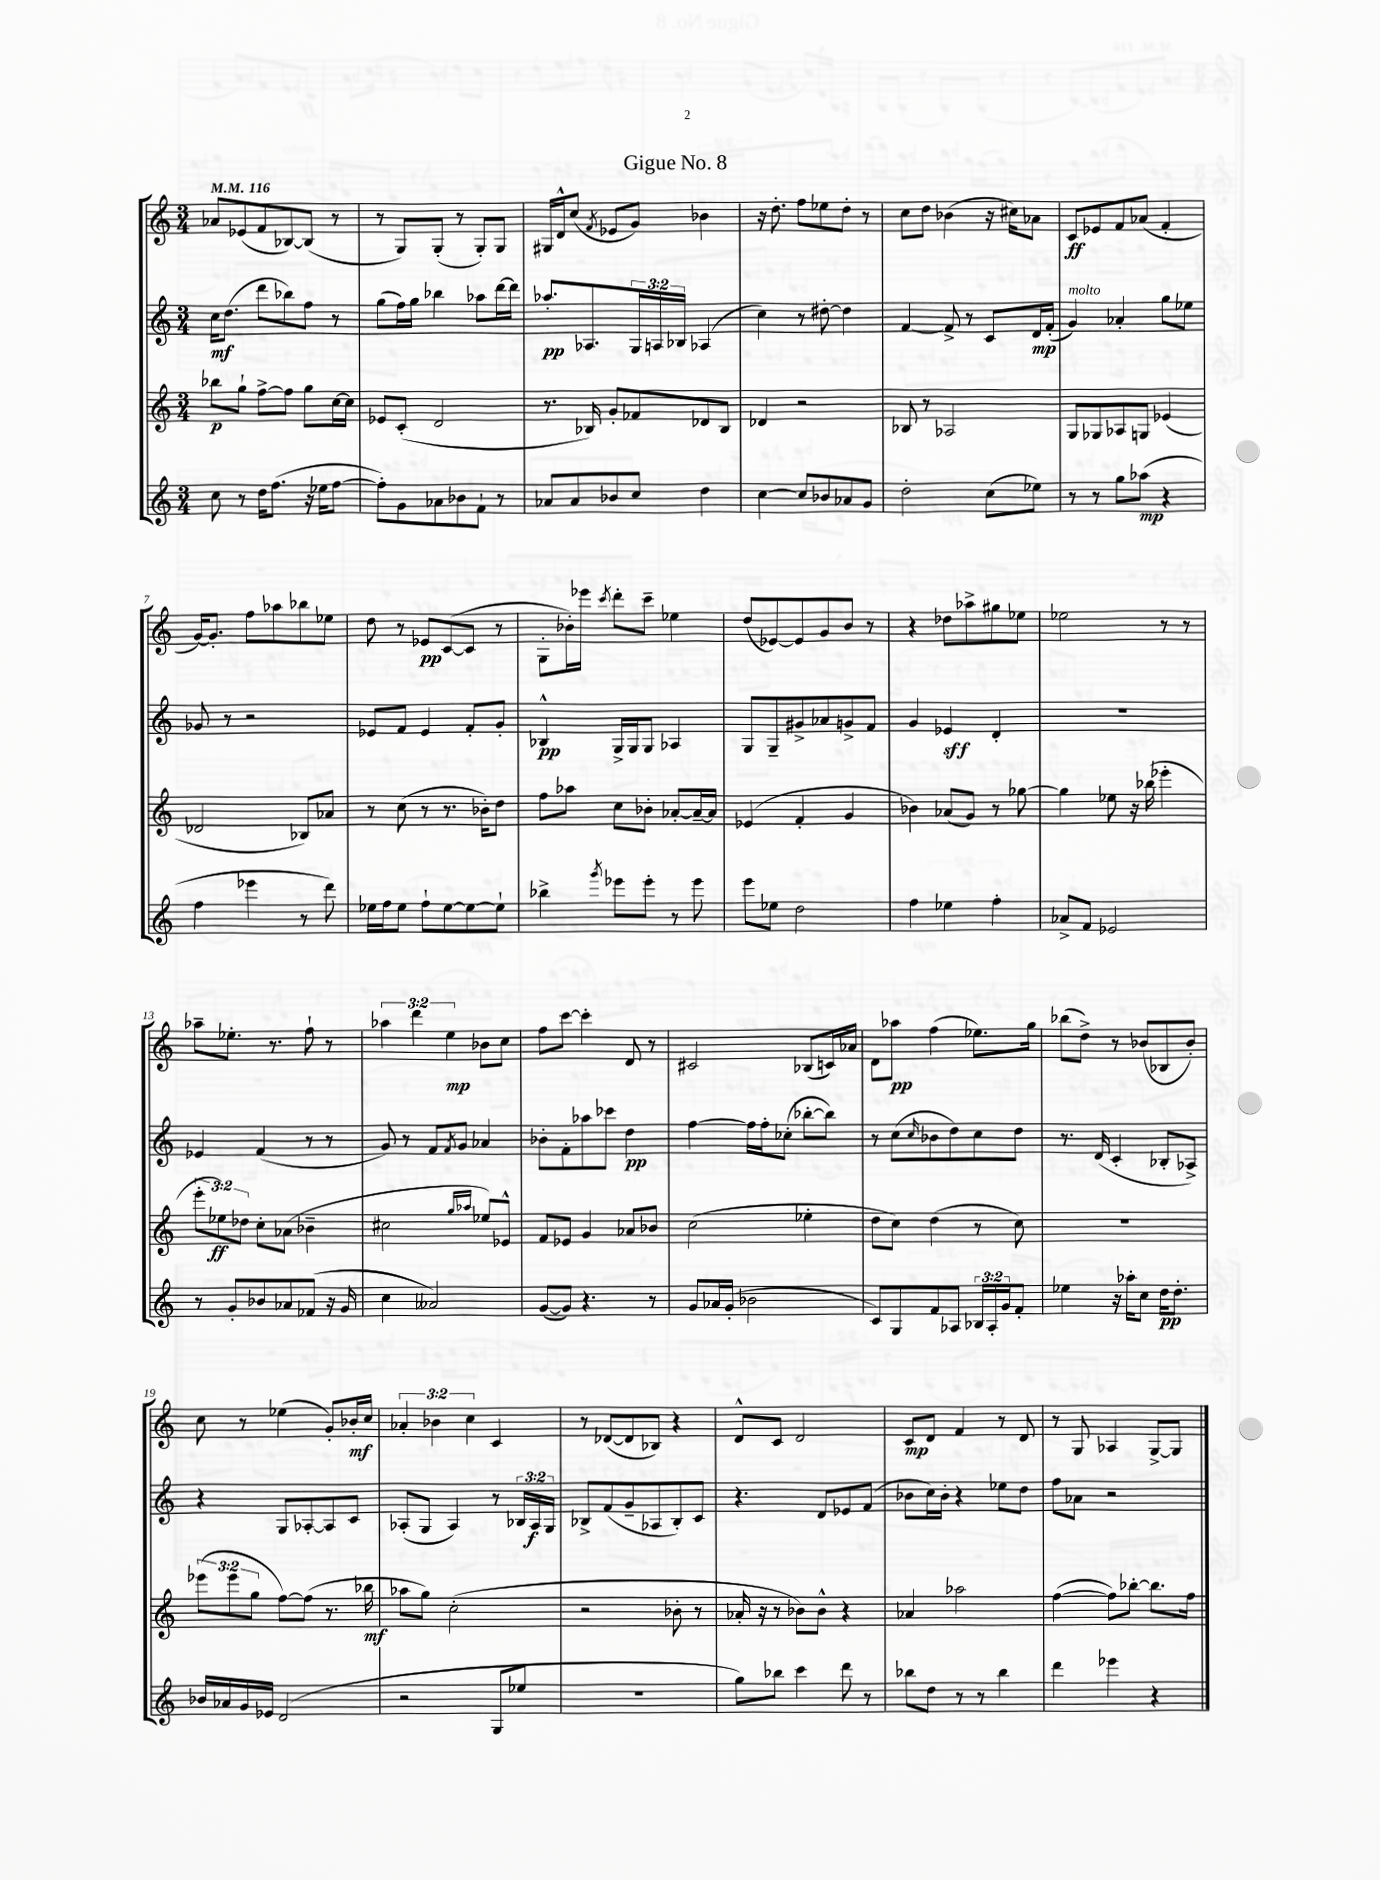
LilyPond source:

\header { title = "Gigue No. 8" }
<<
\new StaffGroup <<
\new Staff = "s0" {
    \clef treble \key c \major \numericTimeSignature \time 3/4 \override Staff.TupletNumber.text = #tuplet-number::calc-fraction-text \tempo 4 = 116
    aes'8 ees'8( f'8 bes8~) bes8( r8 |
    r8 g8) g8-.( r8 g8-.) g8 |
    gis16 d'16-^ c''8( \acciaccatura { f'8 } ees'8 g'8) bes'4 |
    r16 d''8.-. f''8 ees''8 d''8-. r8 |
    c''8 d''8 bes'4( r16 cis''16) aes'8 |
    c'8\ff ees'8 f'8 aes'8( f'4-. |
    g'16~) g'8.-. f''8 aes''8 bes''8 ees''8 |
    d''8 r8 ees'8\pp c'8~( c'8 r8 |
    g8-. bes'16-.) ees'''16 \acciaccatura { c'''8 } d'''8-. c'''8-- ees''4 |
    d''8( ees'8~) ees'8 g'8 b'8 r8 |
    r4 des''8 aes''8-> gis''8 ees''8 |
    ees''2 r8 r8 |
    aes''8-- ees''8.-. r8. f''8-! r8 |
    \tuplet 3/2 { aes''4 d'''4 e''4\mp } bes'8 c''8 |
    f''8 c'''8~ c'''4-. d'8 r8 |
    cis'2 bes8( c'16) aes'16 |
    d'8 aes''8\pp f''4( ees''8.) g''16 |
    bes''8( d''8->) r8 bes'8( bes8 bes'8-.) |
    c''8 r8 ees''4( g'8-.) bes'16-.\mf c''16 |
    \tuplet 3/2 { aes'4-. bes'4 c''4 } c'4 |
    r8 des'8~( des'8 bes8) r4 |
    d'8-^ c'8 d'2 |
    c'8\mp d'8 f'4 r8 d'8 |
    r8 g8 aes4 g8~-> g8 \bar "|." |
}
\new Staff = "s1" {
    \clef treble \key c \major \numericTimeSignature \time 3/4 \override Staff.TupletNumber.text = #tuplet-number::calc-fraction-text
    c''16\mf d''8.( d'''8 bes''8) f''8 r8 |
    g''8( f''16) g''16 bes''4 aes''8 d'''16~ d'''16 |
    aes''8.-.\pp aes8. \tuplet 3/2 { g16 a16 bes16 } aes4( |
    c''4) r8 dis''8~-. dis''4 |
    f'4~ f'8-> r8 c'8 d'16\mp f'16-.( |
    g'4^\markup { \italic "molto" }) aes'4-. g''8 ees''8 |
    ges'8 r8 r2 |
    ees'8 f'8 ees'4 f'8-. g'8-. |
    bes4-^\pp g16-> g16 g8 aes4 |
    g8 g8-- gis'8-> aes'8 g'8-> f'8 |
    g'4 ees'4\sff d'4-. |
    R2. |
    ees'4 f'4( r8 r8 |
    g'8) r8 f'8 \acciaccatura { f'8 } g'8 aes'4 |
    bes'8-. f'8-. aes''8 ces'''8 d''4\pp |
    f''4~ f''16 f''16-. ces''8-.( bes''8~-. bes''8) |
    r8 c''8( \grace { c''16 } bes'8 d''8) c''8 d''8 |
    r8. d'16( c'4-. bes8-. aes8->) |
    r4 g8 aes8~-. aes8 c'8 |
    aes8-.( g8 aes4) r8 \tuplet 3/2 { bes16 aes16\f g16 } |
    bes8-> f'8( g'8-- aes8 bes8-.) c'8 |
    r4. d'8 ees'8 f'8( |
    bes'8 c''16) bes'16-. r4 ees''8 d''8 |
    f''8 aes'8 r2 \bar "|." |
}
\new Staff = "s2" {
    \clef treble \key c \major \numericTimeSignature \time 3/4 \override Staff.TupletNumber.text = #tuplet-number::calc-fraction-text
    bes''8\p g''8-! f''8~-> f''8 g''8 c''16~ c''16 |
    ees'8 c'8-.( d'2 |
    r8. bes16) g'8-. fes'8 des'8 bes8 |
    des'4 r2 |
    bes8 r8 aes2 |
    g8 ges8 aes8 g8 ees'4( |
    des'2 bes8) aes'8 |
    r8 c''8( r8 r8. bes'16-.) d''8 |
    f''8 aes''8 c''8 bes'8-. aes'8~-. aes'16~-- aes'16 |
    ees'4( f'4-. g'4 |
    bes'4) aes'8( g'8) r8 ges''8~ |
    ges''4 ees''8 r16 bes''16( ees'''4-. |
    \tuplet 3/2 { e'''8-. ees''8\ff) des''8 } c''8-. aes'8( bes'4-- |
    cis''2 \grace { g''16 aes''16 } ees''8) ees'8-^ |
    f'8 ees'8 g'4 aes'8 bes'8 |
    c''2( ees''4-. |
    d''8 c''8) d''4( r8 c''8) |
    R2. |
    \tuplet 3/2 { ees'''8( ees'''8 g''8 } f''8~) f''8( r8. bes''16\mf |
    aes''8 g''8) c''2-.( |
    r2 bes'8-. r8 |
    aes'16-. r16 r8 bes'8) bes'8-^ r4 |
    aes'4 aes''2 |
    f''4~( f''8) bes''8~-. bes''8. f''16 \bar "|." |
}
\new Staff = "s3" {
    \clef treble \key c \major \numericTimeSignature \time 3/4 \override Staff.TupletNumber.text = #tuplet-number::calc-fraction-text
    c''8 r8 d''16 f''8.( r16 ees''16 f''8~ |
    f''8-.) g'8 aes'8 bes'8 f'8-! r8 |
    aes'8 aes'8 bes'8 c''8 d''4 |
    c''4~ c''8 bes'8 aes'8 g'8 |
    d''2-. c''8( ees''8) |
    r8 r8 g''8 aes''8\mp( r4 |
    f''4 ees'''4 r8 d'''8) |
    ees''16 f''16 ees''8 f''8-! ees''8~ ees''8~ ees''8-! |
    bes''4-> \acciaccatura { g'''8 } ees'''8 ees'''8-. r8 ees'''8 |
    e'''8 ees''8 d''2 |
    f''4 ees''4 f''4-. |
    aes'8-> f'8 ees'2 |
    r8 g'8-. bes'8 aes'8 fes'8( r16 g'16 |
    c''4 aeses'2) |
    g'8~( g'8) r4. r8 |
    g'8 aes'16 g'16-.( bes'2 |
    c'8) g8 f'8 aes8 \tuplet 3/2 { bes16 aes16-. g'16 } f'8-. |
    ees''4 r16 aes''16-. c''8 d''16\pp d''8.-. |
    bes'16 aes'16 g'16 ees'16 d'2( |
    r2 g8 ees''8 |
    R2. |
    g''8) bes''8 c'''4 d'''8 r8 |
    bes''8 d''8 r8 r8 bes''4 |
    d'''4 ees'''4 r4 \bar "|." |
}
>>
>>
